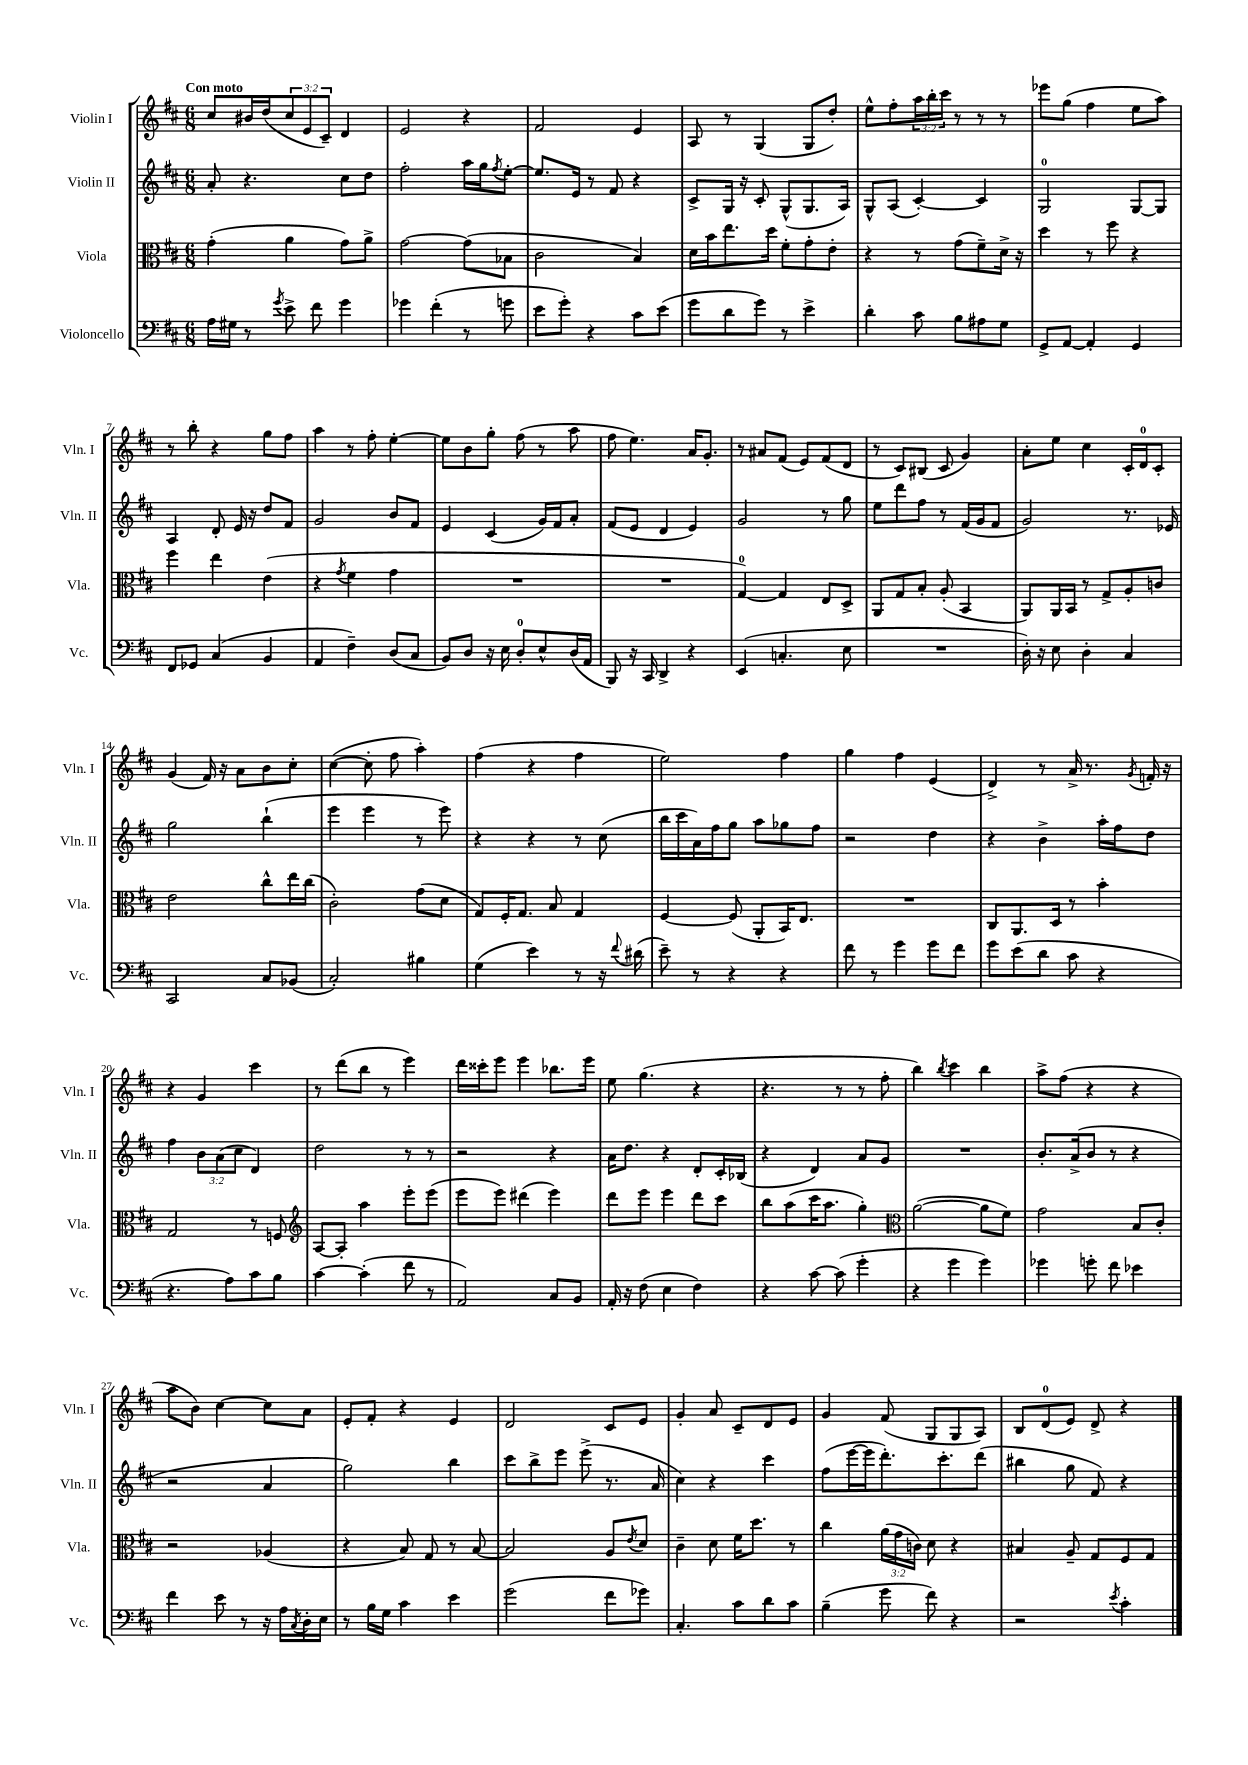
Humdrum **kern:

**kern	**kern	**kern	**kern
*part4	*part3	*part2	*part1
*staff4	*staff3	*staff2	*staff1
*I"Violoncello	*I"Viola	*I"Violin II	*I"Violin I
*I'Vc.	*I'Vla.	*I'Vln. II	*I'Vln. I
*clefF4	*clefC3	*clefG2	*clefG2
*k[f#c#]	*k[f#c#]	*k[f#c#]	*k[f#c#]
*M6/8	*M6/8	*M6/8	*M6/8
=1	=1	=1	=1
!	!	!	!LO:TX:a:B:t=Con moto
16A\LL	(4g'\	8a'/	8cc#/L
16G#X\JJ	.	.	.
8r	.	4.r	16b#X/L
.	.	.	(16dd/J
8qg/	.	.	.
8e^\	4a\	.	12cc#/
.	.	.	12e/
8f#\	.	.	.
.	.	.	12c#~/J)
4g\	8g\L)	8cc#\L	4d/
.	8a^\J	8dd\J	.
=2	=2	=2	=2
4g-X\	[2g\	2ff#'\	2e/
(4f#'\	.	.	.
8r	(8g\L]	16aa\LL	4r
.	.	16gg\J	.
.	.	8qff#/	.
8gn\	8B-X\J	[8ee'\J	.
=3	=3	=3	=3
8e\L	2c#\	8.ee/L]	2f#/
8g'\J)	.	.	.
.	.	16e/Jk	.
4r	.	8r	.
.	.	8f#/	.
8c#\L	4B/)	4r	4e/
(8e\J	.	.	.
=4	=4	=4	=4
8g\L	16d\LL	8c#^/L	8A/
.	16b\J	.	.
8d\	8.ee\	16G/Jk	8r
.	.	16r	.
8g\J)	.	8c#'/	(4G/
.	16dd\Jk	.	.
8r	8f#'\L	(8G^^/L	.
4e^\	8g'\	8.G/	8G/L
.	8e'\J	.	8dd'/J)
.	.	16A/Jk)	.
=5	=5	=5	=5
4d'\	4r	8G^^/L	8ee^^\L
.	.	(8A/J	8ff#'\
8c#\	8r	[4c#'/)	24aa\L
.	.	.	24bb'\
.	.	.	24ccc#\JJ
8B\L	(8g\L	.	8r
8A#X\	8f#~\)	4c#/]	8r
8G\J	16d^\Jk	.	8r
.	16r	.	.
=6	=6	=6	=6
8GG^/L	4dd\	2G/	8eee-X\L
[8AA/J	.	.	(8gg\J
4AA'/]	8r	.	4ff#\
.	8ff#\	.	.
4GG/	4r	[8G/L	8ee\L
.	.	8G/J]	8aa\J)
!!LO:LB:g=z
=7	=7	=7	=7
8FF#/L	4ff#\	4A/	8r
8GG-X/J	.	.	8bb'\
(4C#/	4ee\	8d'/	4r
.	.	16e/	.
.	.	16r	.
4BB/	(4e\	8dd/L	8gg\L
.	.	8f#/J	8ff#\J
=8	=8	=8	=8
4AA/	4r	2g/	4aa\
.	8qg/	.	.
4F#~\)	4f#\	.	8r
.	.	.	8ff#'\
(8D/L	4g\	8b/L	[4ee'\
8C#/J	.	8f#/J	.
=9	=9	=9	=9
8BB/L)	2.r	4e/	8ee\L]
8D/J	.	.	8b\
16r	.	(4c#/	8gg'\J
16E\	.	.	.
8D'/L	.	.	(8ff#\
8E^^/	.	16g/LL)	8r
.	.	16f#/J	.
(16D/L	.	8a'/J	8aa\
16AA/JJ	.	.	.
=10	=10	=10	=10
8BBB/)	2.r	(8f#/L	8ff#\
16r	.	8e/J	4.ee\)
16CC#/	.	.	.
4DD^/	.	4d/	.
4r	.	4e/)	16a/KL
.	.	.	8.g'/J
=11	=11	=11	=11
(4EE/	[4G/)	2g/	8r
.	.	.	8a#X/L
4.Cn'/	4G/]	.	(8f#/J
.	.	.	8e/L)
.	8E/L	8r	(8f#/
8E\	8D^/J	8gg\	8d/J
=12	=12	=12	=12
2.r	8AA/L	8ee\L	8r
.	8G/	8ddd\	8c#/L)
.	8B'/J	8ff#\J	(8B#X/J
.	(8A'/	8r	8c#/
.	4BB/	(16f#/LL	4g/)
.	.	16g/J	.
.	.	8f#/J	.
=13	=13	=13	=13
16D'\)	8AA/L)	2g/)	8a'\L
16r	.	.	.
8E\	16AA/L	.	8ee\J
.	16BB/JJ	.	.
4D'\	8r	.	4cc#\
.	8G^/L	.	.
4C#/	8A'/	8.r	16c#'/LL
.	.	.	16d/J
.	8cn/J	.	8c#'/J
.	.	16e-X/	.
!!LO:LB:g=z
=14	=14	=14	=14
2CC#/	2e\	2gg\	(4g/
.	.	.	16f#/)
.	.	.	16r
.	.	.	8a\L
8C#/L	8cc#^^\L	(4bb`\	8b\
(8BB-X/J	16ee\L	.	8cc#'\J
.	(16cc#\JJ	.	.
=15	=15	=15	=15
2C#'/)	2c#'\)	4eee\	([4cc#\
.	.	4eee\	8cc#'\]
.	.	.	8ff#\
4B#X\	(8g\L	8r	4aa'\)
.	8d\J	8eee\)	.
=16	=16	=16	=16
(4G\	8G/L)	4r	(4ff#\
.	16F#'/K	.	.
.	8.G/J	.	.
4e\)	.	4r	4r
.	8B/	.	.
8r	4G/	8r	4ff#\
16r	.	(8cc#\	.
8qqf#/	.	.	.
(16d#X\	.	.	.
=17	=17	=17	=17
8e~\)	[4F#/	16bb\LL	2ee\)
.	.	16ccc#\	.
8r	.	16a\)	.
.	.	16ff#\J	.
4r	(8F#/]	8gg\J	.
.	8AA'/L	8aa\L	.
4r	16BB/K)	8gg-X\	4ff#\
.	8.E/J	.	.
.	.	8ff#\J	.
=18	=18	=18	=18
8f#\	2.r	2r	4gg\
8r	.	.	.
4g\	.	.	4ff#\
8g\L	.	4dd\	(4e/
8f#\J	.	.	.
=19	=19	=19	=19
8g\L	8C#/L	4r	4d^/)
(8e\	8.AA/	.	.
8d\J	.	4b^\	8r
.	16D/Jk	.	.
8c#\	8r	.	16a^/
.	.	.	8.r
4r	4b'\	16aa'\LL	.
.	.	16ff#\J	.
.	.	.	8qg/
.	.	8dd\J	16fn'/
.	.	.	16r
!!LO:LB:g=z
=20	=20	=20	=20
4.r	2G/	4ff#\	4r
.	.	12b\L	4g/
.	.	(12a\	.
8A\L)	.	.	.
.	.	12cc#\J	.
8c#\	8r	4d/)	4ccc#\
8B\J	8Fn/	.	.
=21	=21	=21	=21
*	*clefG2	*	*
[4c#\	[8A/L	2dd\	8r
.	8A'/J]	.	(8ddd\L
(4c#'\]	4aa\	.	8bb\J
.	.	.	8r
8f#\	8eee'\L	8r	4eee\)
8r	(8eee\J	8r	.
=22	=22	=22	=22
2AA/)	8eee\L	2r	16ddd\LL
.	.	.	16ccc##X'\J
.	8eee\J)	.	8eee\J
.	(4ddd#X\	.	4eee\
8C#/L	4eee\)	4r	8.bb-X\L
8BB/J	.	.	.
.	.	.	16eee\Jk
=23	=23	=23	=23
16AA'/	8ddd\L	16a\KL	8ee\
16r	.	8.dd\J	.
(8F#\	8eee\J	.	(4.gg\
4E\	4eee\	4r	.
4F#\)	8ddd\L	8d'/L	4r
.	8ccc#\J	16c#'/L	.
.	.	(16B-X/JJ	.
=24	=24	=24	=24
4r	8bb\L	4r	4.r
.	(8aa\	.	.
[8c#\	16ccc#\K	4d/)	.
.	8.aa\J	.	.
(8c#\]	.	.	8r
4g'\	4gg'\)	8a/L	8r
.	.	8g/J	8ff#'\
=25	=25	=25	=25
*	*clefC3	*	*
4r	([2a\	2.r	4bb\)
.	.	.	8qbb/
4g\	.	.	4ccc#\
4g\)	8a\L]	.	4bb\
.	8f#\J)	.	.
=26	=26	=26	=26
4g-X\	2g\	8.b'/L	8aa^\L
.	.	.	(8ff#\J
.	.	(16a^/k	.
8gn'\	.	8b/J	4r
8f#\	.	8r	.
4e-X\	8B/L	4r	4r
.	8c#'/J	.	.
!!LO:LB:g=z
=27	=27	=27	=27
4f#\	2r	2r	8aa\L
.	.	.	8b\J)
8e\	.	.	[4cc#\
8r	.	.	.
16r	(4A-X/	4a/	8cc#\L]
16A\LL	.	.	.
8qC#/	.	.	.
16D'\	.	.	8a\J
16E\JJ	.	.	.
=28	=28	=28	=28
8r	4r	2gg\)	8e'/L
16B\LL	.	.	8f#'/J
16G\JJ	.	.	.
4c#\	8B/)	.	4r
.	8G/	.	.
4e\	8r	4bb\	4e/
.	[8B/	.	.
=29	=29	=29	=29
(2g\	2B/]	8ccc#\L	2d/
.	.	8bb^\	.
.	.	8eee\J	.
.	.	(8eee^\	.
8f#\L	8A/L	8.r	8c#/L
.	8qe/	.	.
8g-X\J)	8d/J	.	8e/J
.	.	16a/	.
=30	=30	=30	=30
4.C#'/	4c#~\	4cc#\)	4g'/
.	8d\	4r	8a/
8c#\L	16f#\KL	.	8c#~/L
.	8.dd\J	.	.
8d\	.	4ccc#\	8d/
8c#\J	8r	.	8e/J
=31	=31	=31	=31
(4B~\	4cc#\	(8ff#\L	4g/
.	.	[16eee\L	.
.	.	16eee\J]	.
8g\	(24a\LL	8.ddd'\)	(8f#/
.	24g\	.	.
.	24cn\JJ)	.	.
8f#\)	8d\	.	8G/L
.	.	8.ccc#'\	.
4r	4r	.	8G/
.	.	(8ddd\J	8A/J)
=32	=32	=32	=32
2r	4B#X/	4bb#X\	8B/L
.	.	.	(8d/
.	8A~/	8gg\	8e/J)
.	8G/L	8f#/)	8d^/
8qe/	.	.	.
4c#'\	8F#/	4r	4r
.	8G/J	.	.
==	==	==	==
*-	*-	*-	*-
